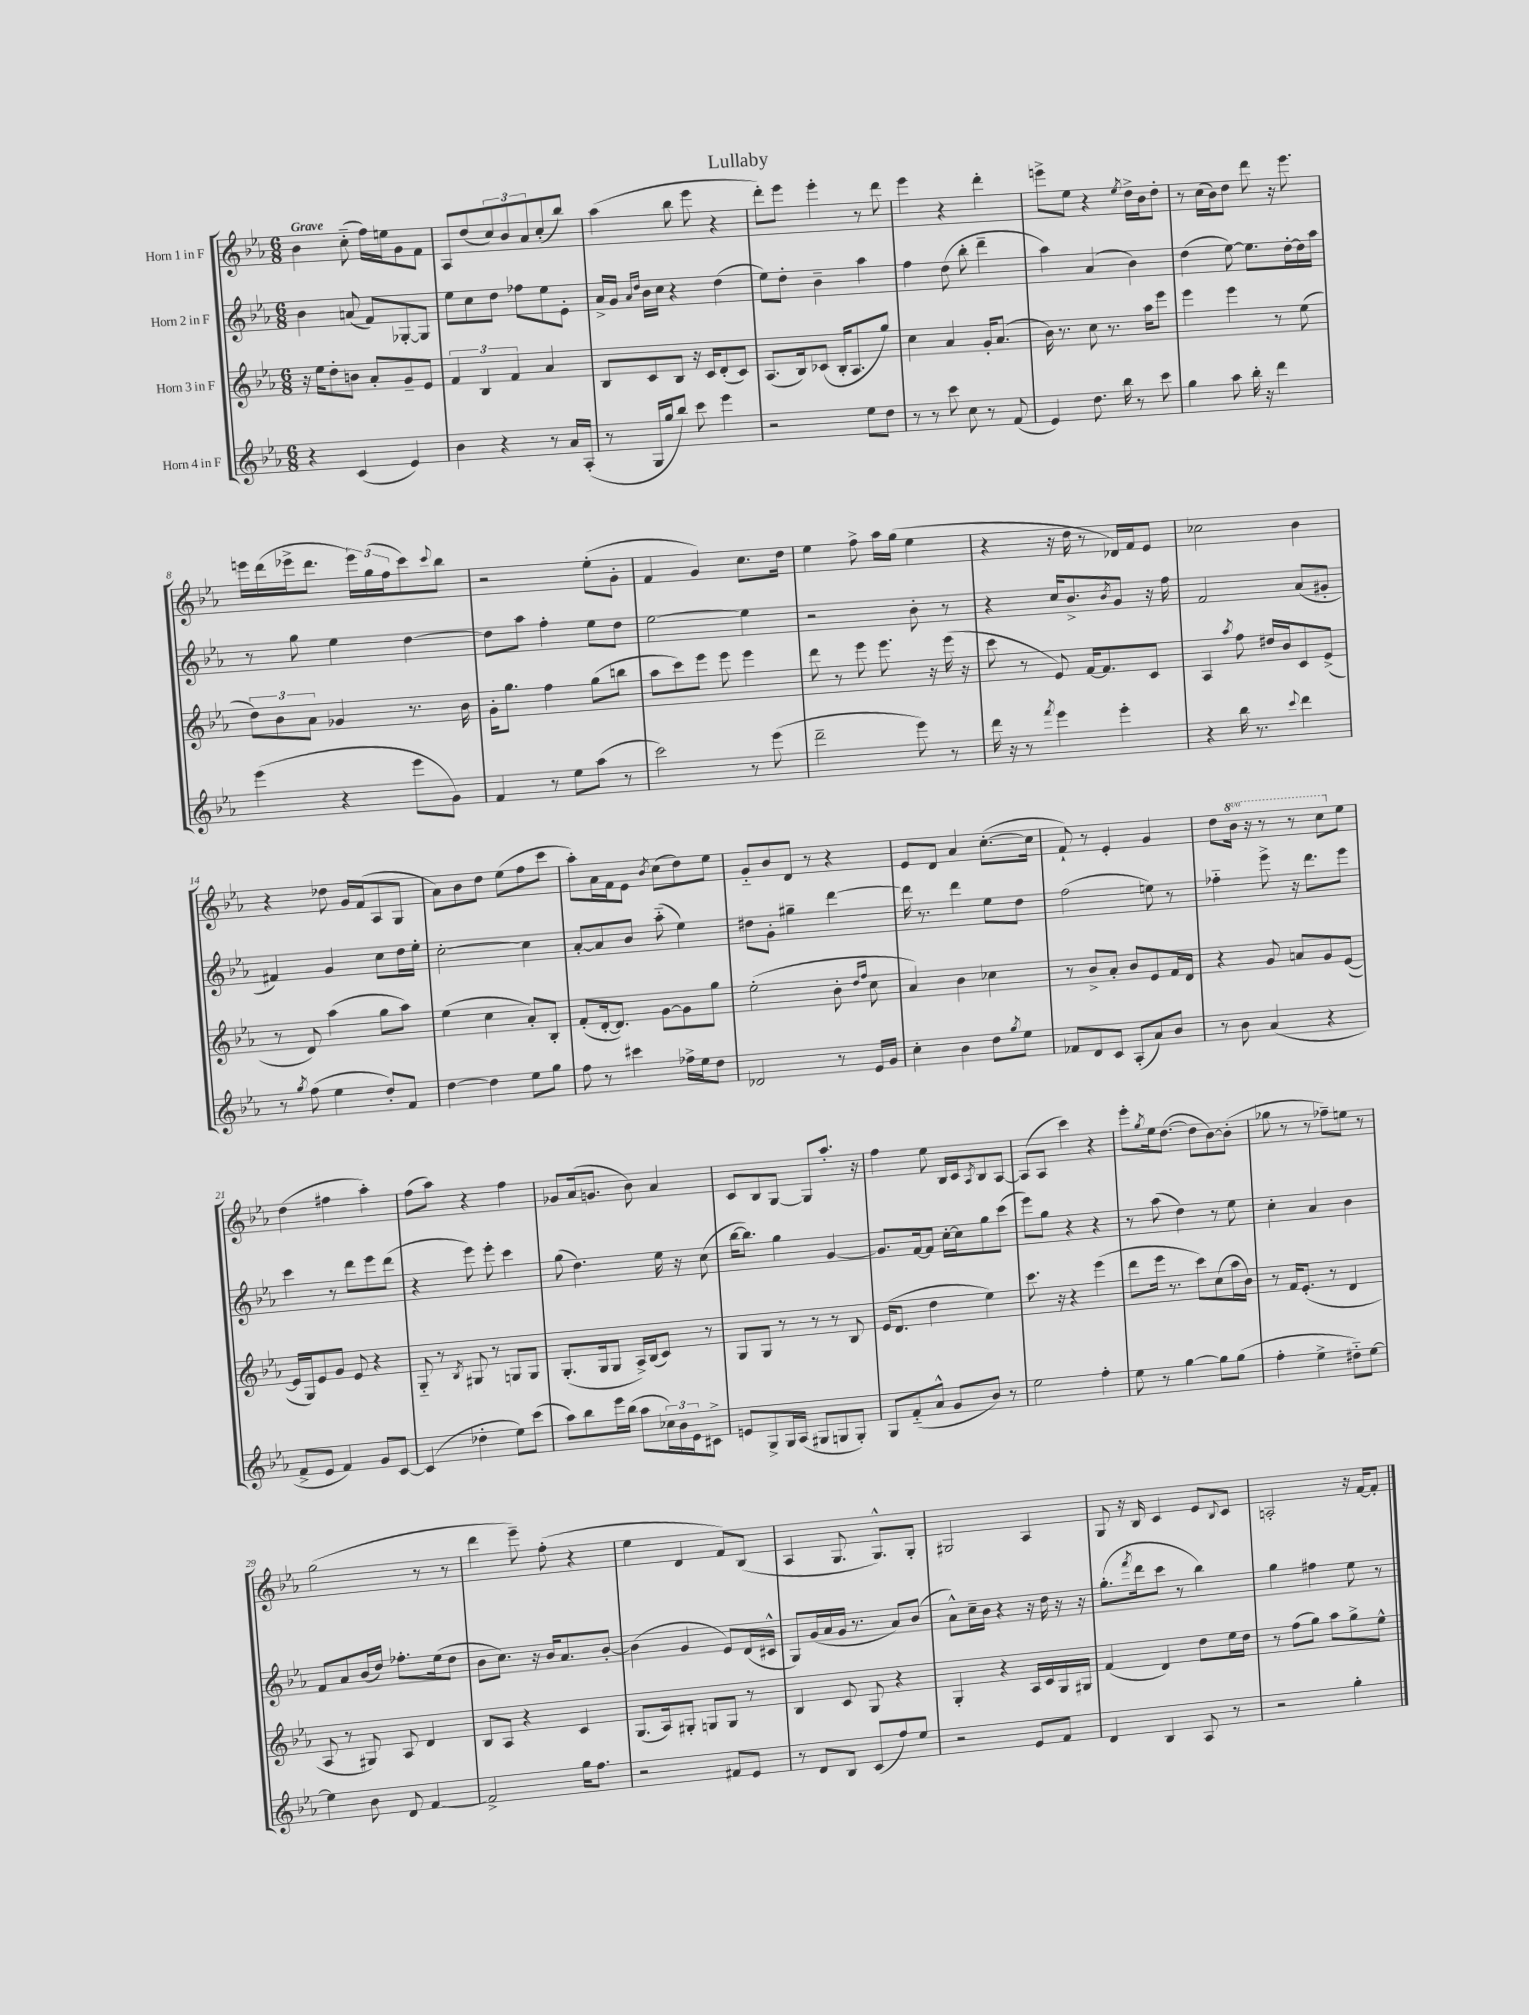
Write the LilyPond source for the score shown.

\header { title = "Lullaby" }
<<
\new StaffGroup <<
\new Staff = "s0" \with { instrumentName = "Horn 1 in F" } {
    \clef treble \key ees \major \numericTimeSignature \time 6/8 \set Staff.ottavationMarkups = #ottavation-simple-ordinals \tempo "Grave"
    bes'4 c''8-_( f''16) e''16 g'8 f'8 |
    aes8 d''8( \tuplet 3/2 { c''8) bes'8 aes'8 } c''8-.( bes''8) |
    aes''4( bes''8 ees'''8 r4 |
    d'''8-.) ees'''8 ees'''4-. r8 d'''8 |
    ees'''4 r4 d'''4-. |
    e'''8-> ees''8 r4 \acciaccatura { ees''8 } d''16-> bes'16 d''8-. |
    r8 c''16( bes'16) d''8 d'''8 r16 ees'''8. |
    e'''16 d'''16( ees'''16-> d'''8. \tuplet 3/2 { ees'''16) g''16( f''16 } c'''8) \appoggiatura { c'''8 } bes''8 |
    r2 ees''8-.( g'8-. |
    f'4 g'4) c''8. d''16 |
    ees''4 f''8-> aes''16 g''16( ees''4 |
    r4 r16 d''16 r8 des'16) f'16 ees'8 |
    ces''2 bes'4 |
    r4 des''8 g'16 f'16( aes8 g8 |
    aes'8) bes'8 d''8 ees''8( f''8 c'''8 |
    aes''8-.) aes'16 f'16 ees'8 \acciaccatura { bes'8 } c''8( d''8) ees''8 |
    g'8-_ bes'8 d'8 r8 r4 |
    ees'8 d'8 aes'4 c''8.~-.( c''16 |
    f'8-!) r8 ees'4-. g'4 |
    d''8 \ottava #1 bes''16 r16 r8 r8 c'''8 \ottava #0 ees''8 |
    d''4( fis''4 aes''4-.) |
    f''8( aes''8) r4 f''4 |
    ges'8 aes'16( g'8. bes'8) aes'4 |
    c'8 bes8 g8~ g8 aes''8.-. r16 |
    f''4 ees''8 bes16 c'16 \acciaccatura { aes8 } bes8 aes8~ |
    aes8( aes8 c'''4) r4 |
    ees'''8-. \acciaccatura { g''8 } ees''16 d''8.~( d''8 bes'8~) bes'8-.( |
    ges''8 r8 r8 fes''8--) e''8 r8 |
    g''2( r8 r8 |
    d'''4 ees'''8--) f''8-.( r4 |
    ees''4 d'4 f'8) bes8( |
    aes4 g8. g8.-^) g8-. |
    gis2 aes4 |
    g8 r16 bes16 c'4 ees'8 \appoggiatura { bes8 } c'8 |
    a2-. r16 f'16~ f'8-. \bar "|." |
}
\new Staff = "s1" \with { instrumentName = "Horn 2 in F" } {
    \clef treble \key ees \major \numericTimeSignature \time 6/8
    bes'4 a'8( f'8) ges8~-. ges8 |
    ees''8 c''8 d''8 fes''8 ees''8 ees'8-. |
    aes'16-> g'16 \grace { aes'16 d''16 } bes'16 c''16 r4 d''4( |
    ees''8) d''8-. bes'4-- aes''4 |
    f''4 d''8( bes''8-. d'''4-- |
    aes''4) aes'4( bes'4) |
    d''4( ees''8~) ees''8. d''16~-. d''16 aes''16 |
    r8 g''8 ees''4 d''4~ |
    d''8 aes''8 f''4-. ees''8 d''8 |
    ees''2~ ees''4 |
    r2 bes'8-. r8 |
    r4 c''16 bes'8.-> \acciaccatura { bes'8 } g'8 r16 f''16 |
    f'2 aes'8( gis'8-. |
    fis'4) g'4 c''8 d''16 ees''16-. |
    c''2~-. c''4 |
    aes'8~-. aes'8 bes'8 aes''8-_( ees''4) |
    dis''8 g'8-. gis''4-- d'''4~ |
    d'''16 r8. d'''4 ees''8 d''8 |
    f''2( e''8) r8 |
    fes''4-_ ees'''8-> r16 d'''8. ees'''8 |
    c'''4 r8 d'''8 ees'''8 d'''8( |
    r4 ees'''8) ees'''8-. c'''4 |
    g''8( d''4.) ees''16 r16 c''8( |
    bes''16~ bes''8.) g''4 g'4~ |
    g'8. f'16~ f'8 c''16~-. c''16 g''8 c'''8( |
    ees'''8) g''8 r4 r4 |
    r8 aes''8( d''4) r8 ees''8 |
    c''4-. aes'4 bes'4 |
    f'8 aes'8 bes'16( d''16) fes''8.-. ees''16( d''8 |
    bes'8 c''8.) r16 bes'16 aes'8. bes'8~-. |
    bes'4( g'4 ees'8) d'16( cis'16-^ |
    g8) g'16( aes'16 g'16 r8. aes'8) bes'8( |
    aes'8-^) c''16-- bes'16 r4 r16 d''16 r16 r16 |
    g''8.-.( \acciaccatura { f'''8 } d'''16 c'''8 r8 bes''4) |
    g''4 fis''4 ees''8 r8 \bar "|." |
}
\new Staff = "s2" \with { instrumentName = "Horn 3 in F" } {
    \clef treble \key ees \major \numericTimeSignature \time 6/8
    r16 ees''16 d''8-. b'8 aes'8-. g'8-- ees'8 |
    \tuplet 3/2 { f'4 bes4 f'4 } aes'4 |
    bes8 c'8 bes8 r16 c'16 d'8-.( c'8) |
    aes8.( bes16) ces'8( bes16-. aes8. g''8) |
    c''4 aes'4 g'16-. aes'8.( |
    bes'16) r8. c''8 r8. aes''16 ees'''8 |
    ees'''4 ees'''4 r8 ees''8( |
    \tuplet 3/2 { d''8) bes'8 aes'8 } ges'4 r8. bes'16 |
    g'16-. g''8. f''4 g''8( b''8 |
    aes''8 c'''8) ees'''8 ees'''8 ees'''4 |
    d'''8 r8 ees'''8 ees'''8. r16 ees'''16( r16 |
    c'''8 r8 ees'8) f'16~ f'8. c'8 |
    aes4 \acciaccatura { aes''8 } f''8 dis''16 bes'16 c'8 ees'8->( |
    r8 d'8) aes''4( g''8 aes''8) |
    ees''4( c''4 aes'8-.) bes8-. |
    f'8-.( d'16~-. d'8.) g'8~ g'8 g''8 |
    ees''2-.( bes'8-. \grace { d''16 f''16 } c''8 |
    aes'4) bes'4 ces''4 |
    r8 bes'8-> aes'8-. bes'8 ees'8 f'16 d'16 |
    r4 g'8 a'8 g'8 ees'8~( |
    ees'16 g16) ees'8 g'8 ees'8 r4 |
    g8-_ r8 \acciaccatura { bes8 } gis8 r8 g8 g8 |
    g8.-.( g16 g8 aes16->) bes16( c'8) r8 |
    g8 g8 r8 r8 r8 bes8 |
    ees'16( d'8. d''4 ees''4) |
    c'''8. r16 r4 ees'''4( |
    d'''8 ees'''16 r8. c'''8) c''8( aes''16 bes'16) |
    r8 f'16 ees'8.-.( r8 d'4 |
    aes8 r8 gis8) aes8 d'4 |
    bes8 aes8 r4 c'4 |
    g8.( aes16) gis8-. g8 g8 r8 |
    bes4 c'8 g8 r4 |
    g4-. r4 aes16 c'16 g16 gis16 |
    f'4( d'4) d''8 ees''16 d''16 |
    r8 f''8( g''8) aes''8 g''8-> ees''8-^ \bar "|." |
}
\new Staff = "s3" \with { instrumentName = "Horn 4 in F" } {
    \clef treble \key ees \major \numericTimeSignature \time 6/8
    r4 c'4( ees'4) |
    bes'4 r4 r8 aes'16 aes16-.( |
    r8 g16 g''16 bes''8) c'''8 ees'''4 |
    r2 ees''8 d''8 |
    r8 r8 c'''8 c''8 r8 f'8( |
    ees'4) d''8. bes''16 r8 c'''8 |
    g''4 aes''8 bes''16-. r16 d'''4 |
    ees'''4( r4 ees'''8 g'8) |
    f'4 r8 ees''8 aes''8( r8 |
    c'''2) r8 ees'''8( |
    d'''2-- ees'''8) r8 |
    d'''16 r16 r8 \acciaccatura { f'''8 } ees'''4 ees'''4-. |
    r4 bes''16 r8. \appoggiatura { c'''8 } d'''4 |
    r8 \acciaccatura { g''8 } f''8( ees''4 d''8-.) f'8 |
    d''4~ d''4 ees''8 g''8 |
    f''8 r8 cis'''4 fes''16-> ees''16 d''8 |
    des'2 r8 ees'16 g'16 |
    c''4-. bes'4 d''8 \acciaccatura { g''8 } ees''8 |
    fes'8 d'8 c'8 aes8-.( aes'8) bes'8 |
    r8 bes'8 aes'4( r4 |
    f'8-> ees'8 f'4) g'8 c'8~ |
    c'4( des''4-. ees''8) c'''8( |
    aes''8) bes''8 ees'''16 bes''16( aes''8 \tuplet 3/2 { ces''16) bes'16 ees'16 } cis'8-> |
    e'8 g8-> g16 aes16( gis8 g8 g8-.) |
    g8 f'8-_( aes'8-^ g'8 bes'8) r8 |
    ees''2 f''4-. |
    ees''8 r8 g''4~ g''8 g''8( |
    f''4-. ees''4-> dis''8-_) ees''8~ |
    ees''4 bes'8 d'8 f'4~ |
    f'2-> g''16 f''8. |
    r2 fis'8 ees'8 |
    r8 d'8 bes8 c'8( f''8) ees''8 |
    r2 ees'8 f'8 |
    d'4 bes4 aes8 r8 |
    r2 g''4-. \bar "|." |
}
>>
>>
